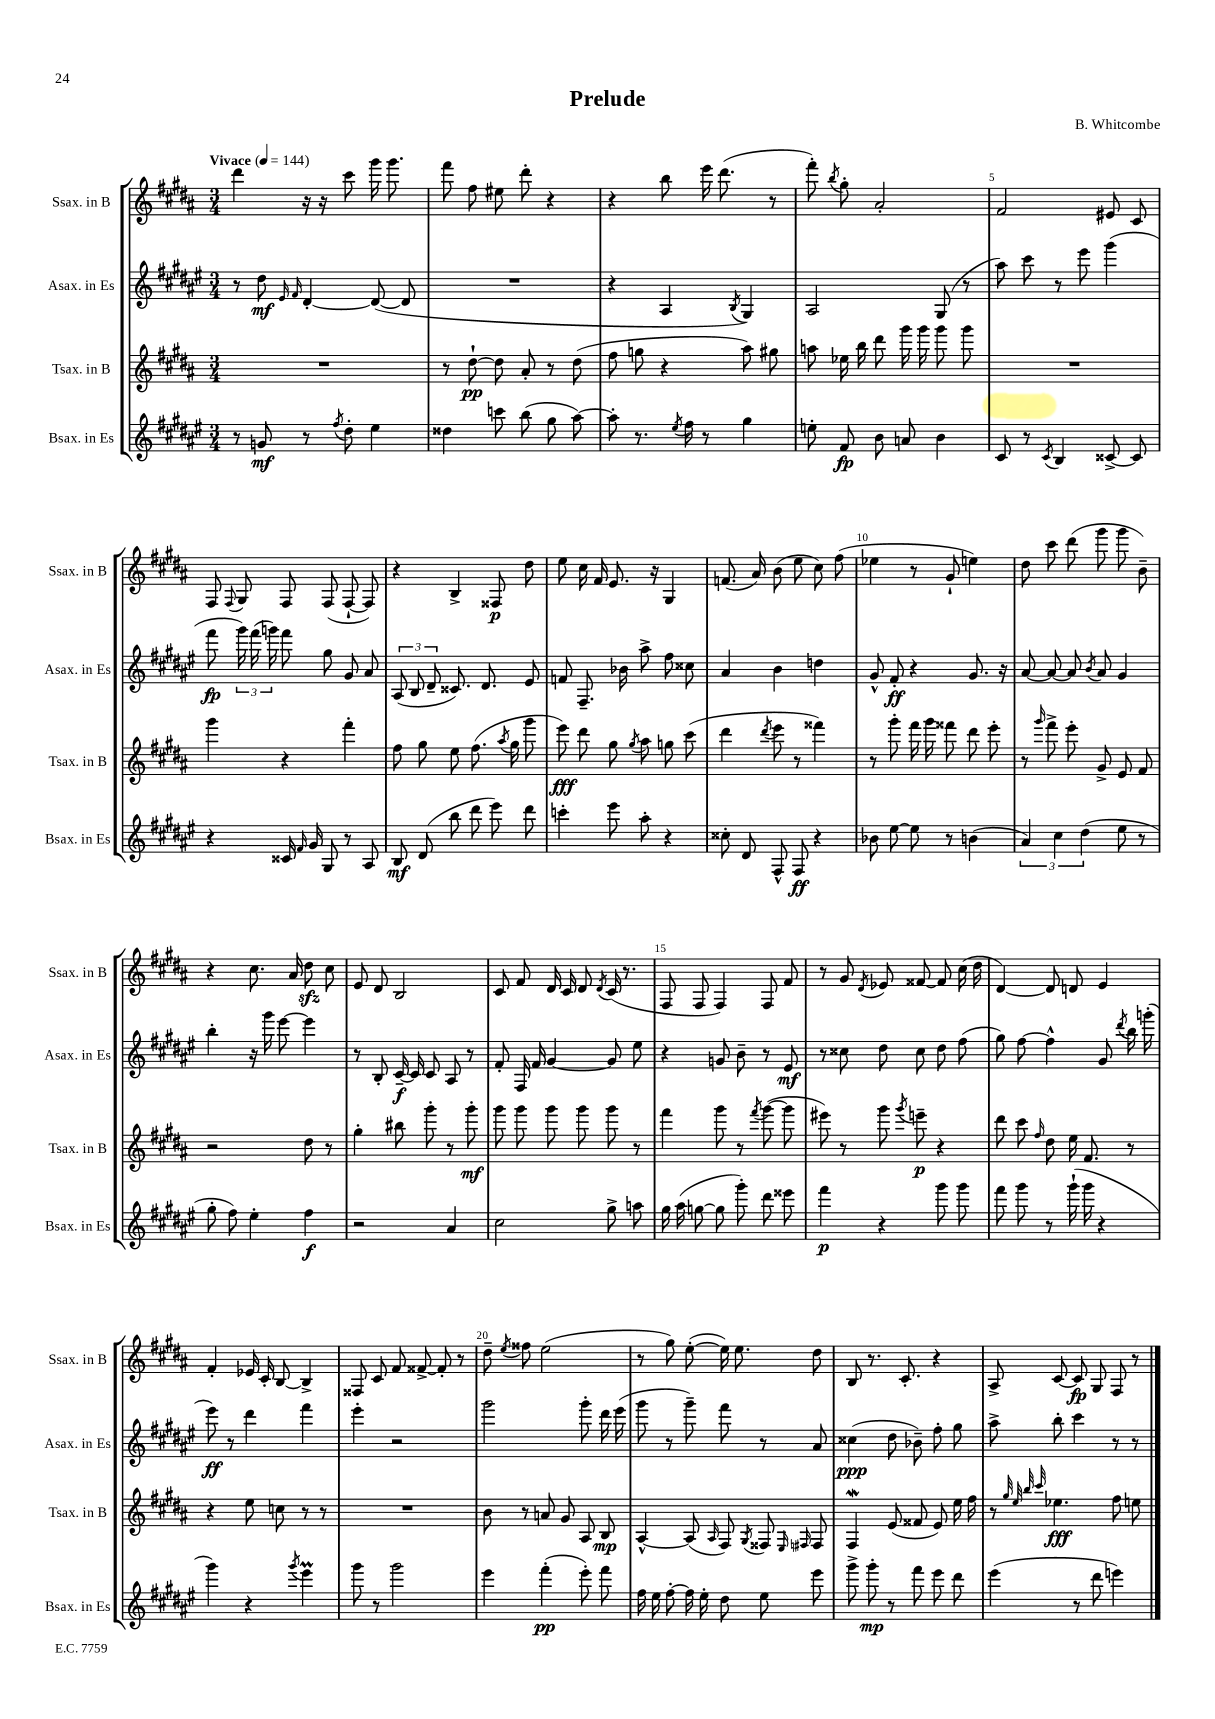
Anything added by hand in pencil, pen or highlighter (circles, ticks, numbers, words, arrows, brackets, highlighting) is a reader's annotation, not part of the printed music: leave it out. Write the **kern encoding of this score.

**kern	**dynam	**kern	**dynam	**kern	**dynam	**kern	**dynam
*part4	*part4	*part3	*part3	*part2	*part2	*part1	*part1
*staff4	*staff4	*staff3	*staff3	*staff2	*staff2	*staff1	*staff1
*I"Bsax. in Es	*	*I"Tsax. in B	*	*I"Asax. in Es	*	*I"Ssax. in B	*
*I'Bsax. in Es	*	*I'Tsax. in B	*	*I'Asax. in Es	*	*I'Ssax. in B	*
*clefG2	*	*clefG2	*	*clefG2	*	*clefG2	*
*k[f#c#g#d#a#e#]	*	*k[f#c#g#d#a#]	*	*k[f#c#g#d#a#e#]	*	*k[f#c#g#d#a#]	*
*M3/4	*	*M3/4	*	*M3/4	*	*M3/4	*
*MM144	*	*MM144	*	*MM144	*	*MM144	*
=1	=1	=1	=1	=1	=1	=1	=1
!	!	!	!	!	!	!LO:TX:a:B:t=Vivace	!
8r	.	2.r	.	8r	.	4ddd#\	.
8gn/	mf	.	.	8dd#\	mf	.	.
.	.	.	.	16qqe#/	.	.	.
.	.	.	.	16qqf#/	.	.	.
8r	.	.	.	[4d#'/	.	16r	.
.	.	.	.	.	.	16r	.
8qff#/	.	.	.	.	.	.	.
8dd#'\	.	.	.	.	.	8ccc#\	.
4ee#\	.	.	.	(8d#/_	.	16ggg#\	.
.	.	.	.	.	.	8.ggg#\	.
.	.	.	.	8d#/]	.	.	.
=2	=2	=2	=2	=2	=2	=2	=2
4dd##X\	.	8r	.	2.r	.	8fff#\	.
.	.	[8dd#`\	pp	.	.	8ff#\	.
8cccn\	.	8dd#\]	.	.	.	8ee#X\	.
(8bb\	.	8a#'/	.	.	.	8ddd#'\	.
8gg#\	.	8r	.	.	.	4r	.
[8aa#\)	.	(8dd#\	.	.	.	.	.
=3	=3	=3	=3	=3	=3	=3	=3
8aa#'\]	.	8ff#\	.	4r	.	4r	.
8.r	.	8ggn\	.	.	.	.	.
.	.	4r	.	4A#/	.	8bb\	.
8qee#/	.	.	.	.	.	.	.
16ff#\	.	.	.	.	.	.	.
8r	.	.	.	.	.	16eee\	.
.	.	.	.	.	.	(8.ddd#\	.
.	.	.	.	8qB/	.	.	.
4gg#\	.	8aa#\)	.	4G#/)	.	.	.
.	.	8gg#X\	.	.	.	8r	.
=4	=4	=4	=4	=4	=4	=4	=4
8een'\	.	8aan\	.	2A#/	.	8fff#'\)	.
.	.	.	.	.	.	8qbb/	.
8f#/	fp	16ee-X\	.	.	.	8gg#'\	.
.	.	16bb\	.	.	.	.	.
8b\	.	8ddd#\	.	.	.	2a#'/	.
8an/	.	16ggg#\	.	.	.	.	.
.	.	16ggg#\	.	.	.	.	.
4b\	.	8ggg#\	.	(8G#/	.	.	.
.	.	8ggg#\	.	8r	.	.	.
=5	=5	=5	=5	=5	=5	=5	=5
8c#/	.	2.r	.	8aa#\)	.	2f#/	.
8r	.	.	.	8ccc#\	.	.	.
8qc#/	.	.	.	.	.	.	.
4B/	.	.	.	8r	.	.	.
.	.	.	.	8eee#\	.	.	.
[8c##X^/	.	.	.	(4ggg#\	.	8e#X/	.
8c##/]	.	.	.	.	.	8c#/	.
!!LO:LB:g=z
=6	=6	=6	=6	=6	=6	=6	=6
4r	.	4ggg#\	.	8fff#\	fp	8F#/	.
.	.	.	.	.	.	8qqF#/	.
.	.	.	.	24ggg#\)	.	8G#/	.
.	.	.	.	(24fff#\	.	.	.
.	.	.	.	24gggn\)	.	.	.
16c##X/	.	4r	.	8fff#\	.	8F#/	.
16qqf#/	.	.	.	.	.	.	.
16g#/	.	.	.	.	.	.	.
8G#/	.	.	.	8gg#\	.	(8F#/	.
8r	.	4fff#'\	.	8g#/	.	[8F#`/	.
8A#/	.	.	.	8a#/	.	8F#/])	.
=7	=7	=7	=7	=7	=7	=7	=7
8B/	mf	8ff#\	.	(12A#/	.	4r	.
.	.	.	.	12B/	.	.	.
(8d#/	.	8gg#\	.	.	.	.	.
.	.	.	.	12d#~/	.	.	.
8bb\	.	8ee\	.	8.c##X/)	.	4B^/	.
8ddd#\	.	(8.ff#\	.	.	.	.	.
.	.	.	.	8.d#/	.	.	.
8eee#\)	.	.	.	.	.	8F##X/	p
.	.	8qaa#/	.	.	.	.	.
.	.	16gg#\	.	.	.	.	.
8ddd#\	.	8ggg#\	.	8e#/	.	8dd#\	.
=8	=8	=8	=8	=8	=8	=8	=8
4cccn'\	.	8eee\)	fff	8fn/	.	8ee\	.
.	.	8ddd#\	.	8.F#~/	.	16cc#\	.
.	.	.	.	.	.	16f#/	.
8eee#\	.	8gg#\	.	.	.	8.e/	.
.	.	.	.	16b-X\	.	.	.
.	.	8qgg#/	.	.	.	.	.
8aa#'\	.	8aa#\	.	8aa#^\	.	.	.
.	.	.	.	.	.	16r	.
4r	.	8ggn\	.	8ff#\	.	4G#/	.
.	.	(8ccc#\	.	8cc##X\	.	.	.
=9	=9	=9	=9	=9	=9	=9	=9
8cc##X'\	.	4ddd#\	.	4a#/	.	(8.fn/	.
8d#/	.	.	.	.	.	.	.
.	.	.	.	.	.	16a#/)	.
.	.	8qddd#/	.	.	.	.	.
8F#^^/	.	8eee\	.	4b\	.	(8b\	.
8F#/	ff	8r	.	.	.	8ee\	.
4r	.	4fff##X\)	.	4ddn\	.	8cc#\)	.
.	.	.	.	.	.	(8ff#\	.
=10	=10	=10	=10	=10	=10	=10	=10
8b-X\	.	8r	.	8g#^^/	.	4ee-X\	.
[8ee#\	.	8ggg#'\	.	8f#'/	ff	.	.
8ee#\]	.	16fff#\	.	4r	.	8r	.
.	.	16ggg#\	.	.	.	.	.
8r	.	8fff##X\	.	.	.	8g#`/	.
(4bn\	.	8ddd#\	.	8.g#/	.	4een\)	.
.	.	8eee'\	.	.	.	.	.
.	.	.	.	16r	.	.	.
=11	=11	=11	=11	=11	=11	=11	=11
6a#/)	.	8r	.	[8a#/	.	8dd#\	.
.	.	16qqggg#/	.	.	.	.	.
.	.	8fff#^\	.	8a#/_	.	8ccc#\	.
6cc#\	.	.	.	.	.	.	.
.	.	8eee'\	.	8a#/]	.	(8ddd#\	.
(6dd#\	.	.	.	.	.	.	.
.	.	.	.	8qb/	.	.	.
.	.	8g#^/	.	8a#/	.	8ggg#\	.
8ee#\	.	8e/	.	4g#/	.	8ggg#\	.
8r	.	8f#/	.	.	.	8b~\)	.
!!LO:LB:g=z
=12	=12	=12	=12	=12	=12	=12	=12
8gg#'\	.	2r	.	4bb'\	.	4r	.
8ff#\)	.	.	.	.	.	.	.
4ee#'\	.	.	.	16r	.	8.cc#\	.
.	.	.	.	16ggg#\	.	.	.
.	.	.	.	[8eee#\	.	.	.
.	.	.	.	.	.	16a#/	.
4ff#\	f	8dd#\	.	4eee#\]	.	8dd#zz\	.
.	.	8r	.	.	.	8cc#\	.
=13	=13	=13	=13	=13	=13	=13	=13
2r	.	4gg#'\	.	8r	.	8e/	.
.	.	.	.	8B'/	.	8d#/	.
.	.	8bb#X\	.	[16c#~/	f	2B/	.
.	.	.	.	16c#/]	.	.	.
.	.	8ggg#'\	.	8c#/	.	.	.
4a#/	.	8r	.	8A#/	.	.	.
.	.	8ggg#'\	mf	8r	.	.	.
=14	=14	=14	=14	=14	=14	=14	=14
2cc#\	.	8ggg#\	.	8f#'/	.	8c#/	.
.	.	8ggg#\	.	16F#/	.	8f#/	.
.	.	.	.	16f#/	.	.	.
.	.	8ggg#\	.	[4g#/	.	16d#/	.
.	.	.	.	.	.	16c#/	.
.	.	8ggg#\	.	.	.	8d#/	.
.	.	.	.	.	.	8qd#/	.
8gg#^\	.	8ggg#\	.	8g#/]	.	(16c#/	.
.	.	.	.	.	.	8.r	.
8aan\	.	8r	.	8ee#\	.	.	.
=15	=15	=15	=15	=15	=15	=15	=15
16gg#\	.	4fff#\	.	4r	.	8F#/	.
(16aa#\	.	.	.	.	.	.	.
[8ggn\	.	.	.	.	.	8F#/	.
8gg\]	.	8ggg#\	.	8gn/	.	4F#/)	.
8ggg#'\)	.	8r	.	8b~\	.	.	.
.	.	8qfff#/	.	.	.	.	.
8ddd#\	.	([8ggg#\	.	8r	.	8F#/	.
8eee##X\	.	8ggg#\]	.	8e#/	mf	8f#/	.
=16	=16	=16	=16	=16	=16	=16	=16
4fff#\	p	8eee#X\)	.	8r	.	8r	.
.	.	8r	.	8cc##X\	.	8g#/	.
.	.	.	.	.	.	8qd#/	.
4r	.	8ggg#\	.	8dd#\	.	8e-X/	.
.	.	8qggg#/	.	.	.	.	.
.	.	8eeen~\	p	8cc##\	.	[8f##X/	.
8ggg#\	.	4r	.	8dd#\	.	8f##/]	.
8ggg#\	.	.	.	(8ff#\	.	(16cc#\	.
.	.	.	.	.	.	16dd#\	.
=17	=17	=17	=17	=17	=17	=17	=17
8fff#\	.	8ddd#\	.	8gg#\)	.	[4d#/)	.
8ggg#\	.	8ccc#\	.	[8ff#\	.	.	.
.	.	16qqff#/	.	.	.	.	.
8r	.	8dd#\	.	4ff#^^\]	.	8d#/]	.
(16ggg#`\	.	16ee\	.	.	.	8dn/	.
16ggg#\	.	8.f#/	.	.	.	.	.
4r	.	.	.	8g#/	.	4e/	.
.	.	.	.	8qddd#/	.	.	.
.	.	8r	.	16bb\	.	.	.
.	.	.	.	(16gggn'\	.	.	.
!!LO:LB:g=z
=18	=18	=18	=18	=18	=18	=18	=18
4ggg#\)	.	4r	.	8eee#\)	ff	4f#'/	.
.	.	.	.	8r	.	.	.
4r	.	8ee\	.	4ddd#\	.	16e-X/	.
.	.	.	.	.	.	16c#'/	.
.	.	8ccn\	.	.	.	[8B/	.
8qggg#/	.	.	.	.	.	.	.
4eee#m\	.	8r	.	4fff#\	.	4B^/]	.
.	.	8r	.	.	.	.	.
=19	=19	=19	=19	=19	=19	=19	=19
8ggg#\	.	2.r	.	4eee#'\	.	8F##X/	.
8r	.	.	.	.	.	8c#/	.
2ggg#\	.	.	.	2r	.	8f#/	.
.	.	.	.	.	.	[8f##X^/	.
.	.	.	.	.	.	8f##'/]	.
.	.	.	.	.	.	8r	.
=20	=20	=20	=20	=20	=20	=20	=20
4eee#\	.	8b\	.	2ggg#\	.	8dd#~\	.
.	.	.	.	.	.	8qee/	.
.	.	8r	.	.	.	8ff##X\	.
(4fff#'\	pp	8an/	.	.	.	(2ee\	.
.	.	8g#/	.	.	.	.	.
8eee#'\)	.	8A#/	.	8ggg#'\	.	.	.
8fff#\	.	8B/	mp	16ddd#\	.	.	.
.	.	.	.	(16eee#\	.	.	.
=21	=21	=21	=21	=21	=21	=21	=21
16ff#\	.	[4A#^^/	.	8ggg#\	.	8r	.
16ee#\	.	.	.	.	.	.	.
[8ff#'\	.	.	.	8r	.	8gg#\)	.
16ff#\]	.	(8A#/]	.	8ggg#~\)	.	([8ee'\	.
16ee#'\	.	.	.	.	.	.	.
.	.	16qqA#/	.	.	.	.	.
8dd#\	.	8F#/)	.	8fff#\	.	16ee\])	.
.	.	.	.	.	.	8.ee\	.
.	.	8qG#/	.	.	.	.	.
8ee#\	.	8F##X/	.	8r	.	.	.
.	.	16qqE/	.	.	.	.	.
.	.	16qqF#X/	.	.	.	.	.
8eee#\	.	8F#/	.	8a#/	.	8dd#\	.
=22	=22	=22	=22	=22	=22	=22	=22
8ggg#^\	.	4F#W/	.	(4cc##X\	ppp	8B/	.
8ggg#'\	mp	.	.	.	.	8.r	.
8r	.	(8e/	.	8dd#\	.	.	.
.	.	.	.	.	.	8.c#'/	.
8fff#\	.	8f##X/	.	8b-X~\)	.	.	.
8eee#\	.	8e/)	.	8ff#'\	.	4r	.
8ddd#\	.	16ee\	.	8gg#\	.	.	.
.	.	16ff#\	.	.	.	.	.
=23	=23	=23	=23	=23	=23	=23	=23
(4eee#\	.	8r	.	8aa#^\	.	8A#^/	.
.	.	32qqgg#/	.	.	.	.	.
.	.	32qqee/	.	.	.	.	.
.	.	32qqbb/	.	.	.	.	.
.	.	32qqccc#/	.	.	.	.	.
.	.	4.ee-X\	fff	8bb'\	.	[8c#/	.
8r	.	.	.	4ccc#\	.	8c#/]	fp
8ddd#\	.	.	.	.	.	8G#/	.
4eeen\)	.	8ff#\	.	8r	.	8F#/	.
.	.	8een\	.	8r	.	8r	.
==	==	==	==	==	==	==	==
*-	*-	*-	*-	*-	*-	*-	*-
